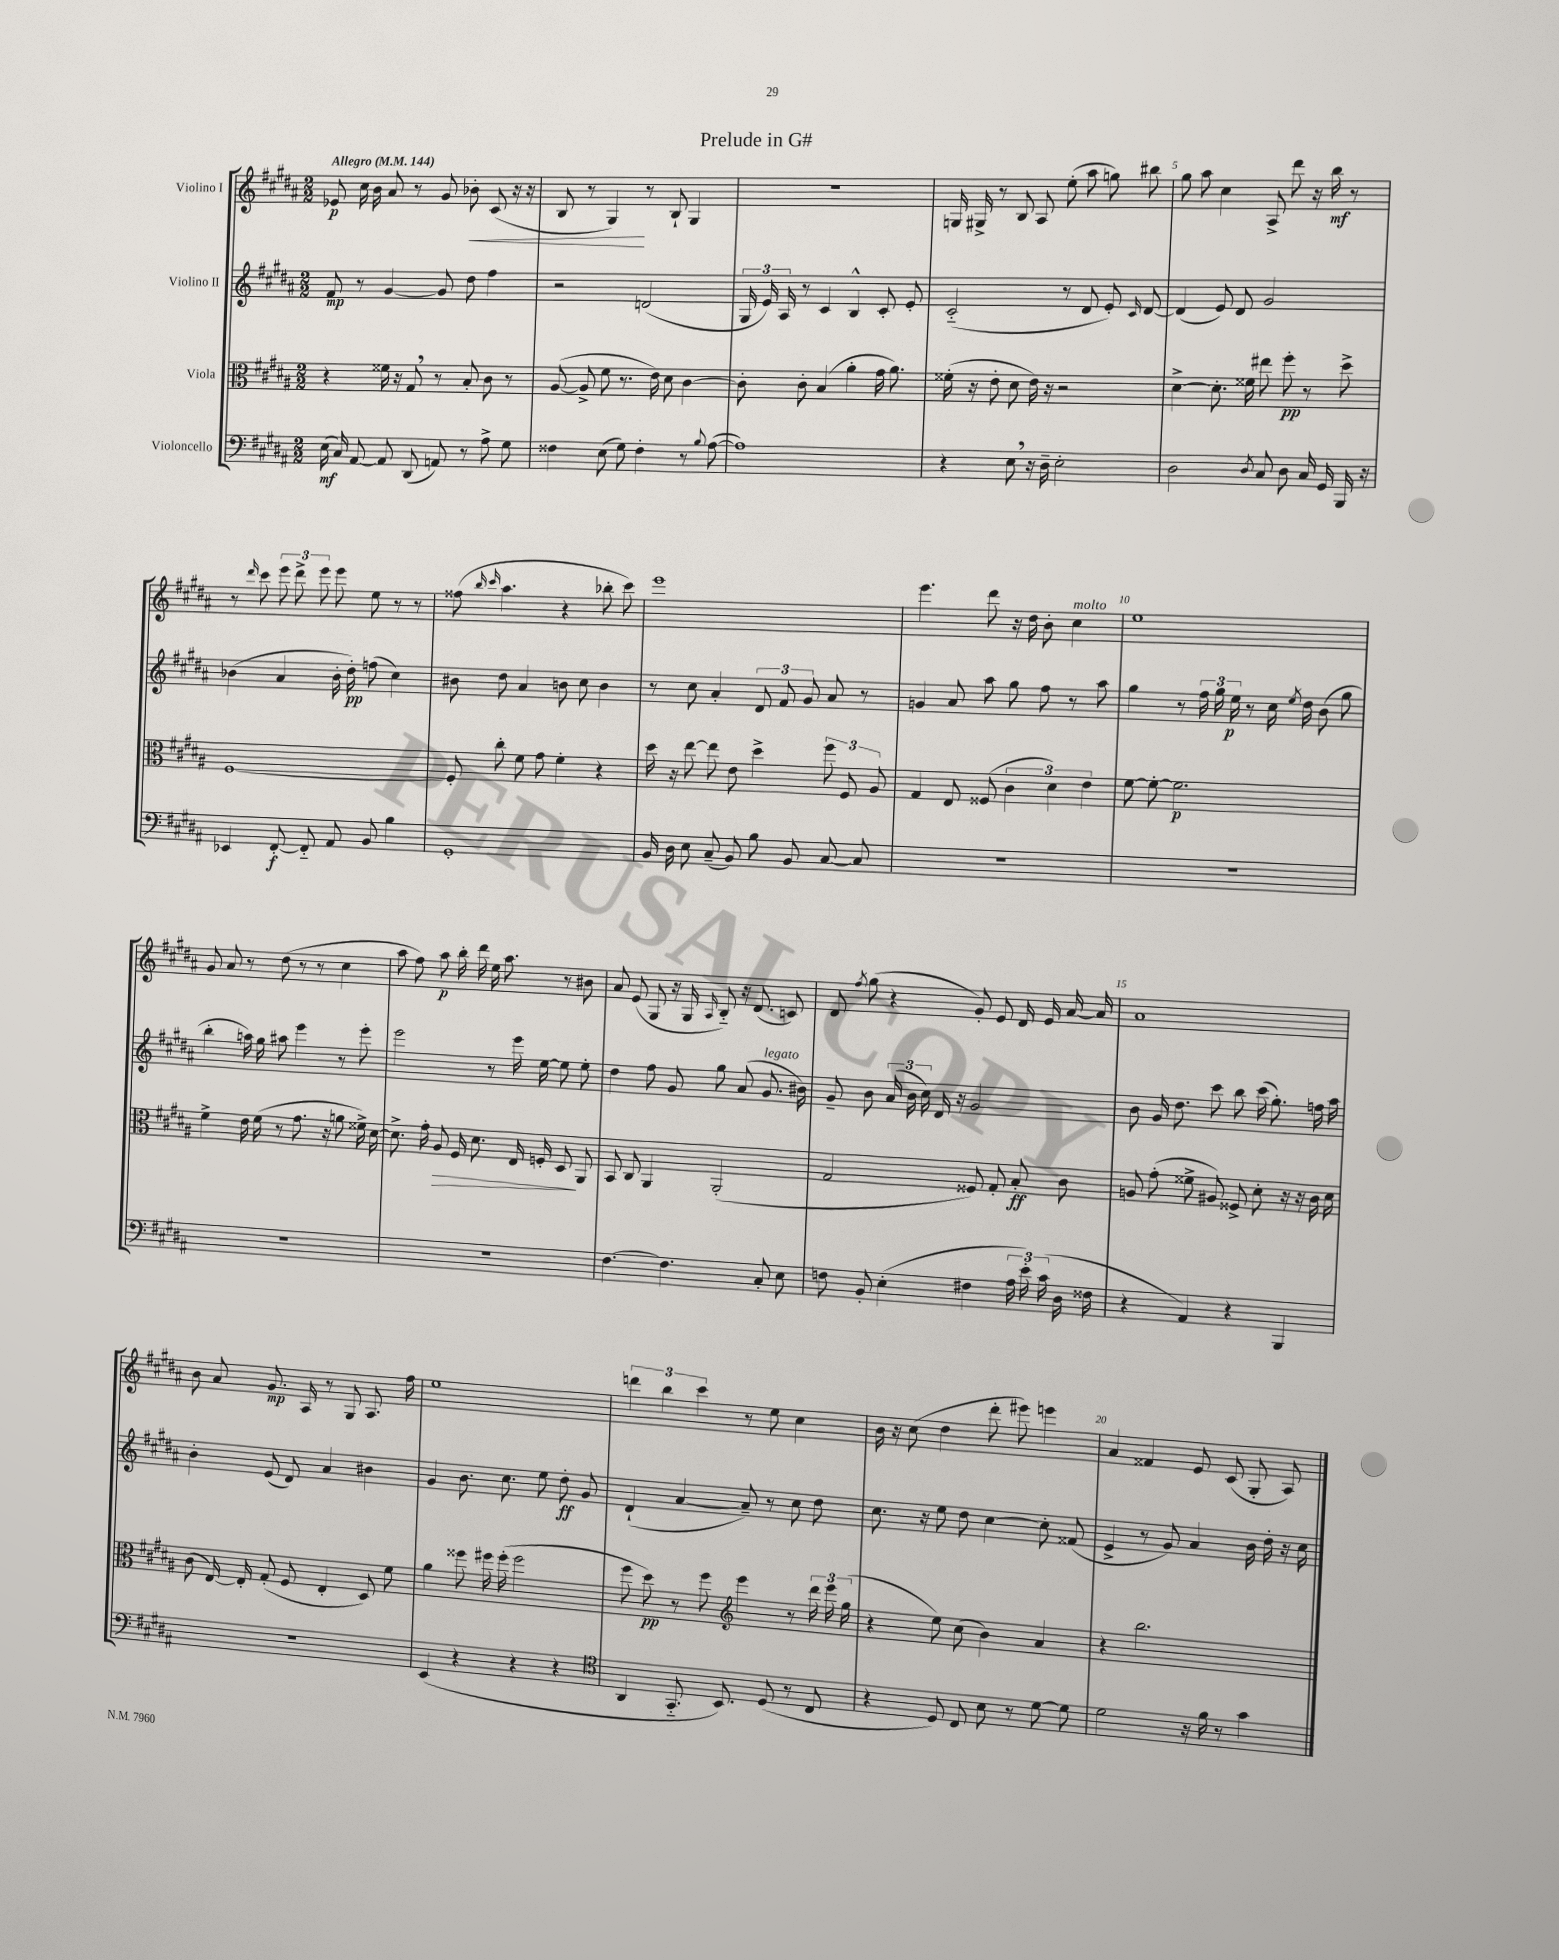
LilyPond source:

\header { title = "Prelude in G#" }
<<
\new StaffGroup <<
\new Staff = "s0" \with { instrumentName = "Violino I" } {
    \clef treble \key b \major \numericTimeSignature \time 2/2 \tempo "Allegro" 4 = 144
    \autoBeamOff ees'8\p cis''16 b'16 ais'8 r8 gis'8 bes'8-.\< cis'8( r16 r16 |
    b8 r8 gis4\!) r8 b8-! gis4 |
    R1 |
    g16 gis16-> r8 b8 ais8 e''8-.( ais''8 g''8) bis''8 |
    gis''8 ais''8 cis''4 ais8-> dis'''8 r16 b''16\mf r8 |
    r8 \grace { dis'''16 } cis'''8 \tuplet 3/2 { e'''8 dis'''8-> e'''8 } e'''8 e''8 r8 r8 |
    fisis''8( \grace { b''16 cis'''16 } ais''4. r4 bes''8-. cis'''8) |
    e'''1 |
    e'''4. dis'''8 r16 dis''16 b'8-. cis''4^\markup { \italic "molto" } |
    e''1 |
    gis'8 ais'8 r8 dis''8( r8 r8 cis''4 |
    ais''8 fis''8) ais''8\p b''16-. dis'''16 e''16 ais''8. r8 bis'8 |
    ais'8 e'8( gis8 r16 gis16 \grace { ais16 } b8-_) r16 dis'8.( c'8) |
    dis'8 \acciaccatura { fis''8 } gis''8( r4 gis'8-.) e'8 dis'16 e'16 ais'16~ ais'16 |
    ais'1 |
    b'8 ais'8 gis'8.\mp ais16 r8 gis8 ais8. fis''16 |
    e''1 |
    \tuplet 3/2 { d'''4 b''4 cis'''4 } r8 e''8 cis''4 |
    b'16 r16 cis''8( dis''4 dis'''8-. eis'''8) e'''4 |
    ais'4 fisis'4 e'8 cis'8( gis8-. ais8) \bar "|." |
}
\new Staff = "s1" \with { instrumentName = "Violino II" } {
    \clef treble \key b \major \numericTimeSignature \time 2/2
    \autoBeamOff fis'8\mp r8 gis'4~ gis'8 dis''8 fis''4 |
    r2 d'2( |
    \tuplet 3/2 { gis16 e'16) ais16 } r8 cis'4 b4-^ cis'8-. e'8-. |
    cis'2-_( r8 dis'8 e'8-.) \grace { cis'16 } dis'8~ |
    dis'4( e'8) dis'8 gis'2 |
    bes'4( ais'4 bes'16-. dis''16-.\pp) f''8( cis''4) |
    bis'8 dis''8 ais'4 b'8 cis''8 b'4 |
    r8 cis''8 ais'4-. \tuplet 3/2 { dis'8 fis'8 gis'8 } ais'8 r8 |
    g'4 ais'8 ais''8 gis''8 fis''8 r8 ais''8 |
    gis''4 r8 \tuplet 3/2 { fis''16 gis''16 e''16\p } r8 cis''16 \acciaccatura { e''8 } dis''16 b'8( gis''8 |
    b''4-. a''16) gis''16 ais''8 e'''4 r8 e'''8-. |
    e'''2 r8 e'''16 e''16~ e''8 e''8-. |
    dis''4 fis''8 gis'8 gis''8 ais'8( gis'8.^\markup { \italic "legato" } bis'16) |
    gis'8-- b'8 \tuplet 3/2 { ais'16( b'16 cis''16) } dis'16 r16 gis'2 |
    b'8 gis'16 dis''8. cis'''8 b''8 cis'''16( gis''8.-.) f''16 ais''16 |
    b'4-. e'8( dis'8) ais'4 bis'4 |
    gis'4 b'8. cis''8. e''8 dis''8-.\ff gis'8 |
    dis'4-!( ais'4~ ais'8--) r8 cis''8 dis''8 |
    cis''8. r16 e''8 dis''8 cis''4~ cis''8-. fisis'8( |
    e'4-> r8 gis'8) ais'4 b'16 dis''16-. r16 cis''16 \bar "|." |
}
\new Staff = "s2" \with { instrumentName = "Viola" } {
    \clef alto \key b \major \numericTimeSignature \time 2/2
    \autoBeamOff r4 fisis'16 r16 gis8 \breathe r8 b8-. cis'8 r8 |
    ais8~( ais8-> fis'8 r8. e'16) dis'8 cis'4~ |
    cis'8-. cis'8-. b4( ais'4-. gis'16 ais'8.) |
    fisis'16-.( r16 e'8-. dis'8 e'16) r16 r2 |
    dis'4~-> dis'8.-. fisis'16 eis''8 fis''8-.\pp r8 dis''8-> |
    fis1~ |
    fis8-. cis''8-. fis'8 gis'8 fis'4-. r4 |
    dis''16 r16 e''8~ e''8 e'8 dis''4-> \tuplet 3/2 { fis''8 fis8 ais8 } |
    gis4 e8 fisis8( \tuplet 3/2 { cis'4 dis'4) e'4 } |
    fis'8~ fis'8~-. fis'2.\p |
    fis'4-> e'16 fis'16( r8 gis'8. r16 a'8 fisis'16->) dis'16~ |
    dis'8.-> gis'16-. ais8\> fis16 dis'8. e16 f16-. dis8\! ais,8 |
    b,8 cis8 ais,4 ais,2-.( |
    gis2 fisis8) gis8-. b8-.\ff cis'8 |
    a8 gis'8-.( fisis'8-> ais8) fisis8-> dis'8-. r16 r16 cis'16 dis'16 |
    cis'8( e16~) e16-. gis8-.( fis8 e4-. dis8) fis'8 |
    ais'4 fisis''8 fis''16 fis''16-.( fis''2 |
    fis''8 dis''8\pp) r8 fis''8 \clef treble e'''4 r8 \tuplet 3/2 { dis'''16 e'''16 gis''16( } |
    r4 e''8) cis''8( b'4) ais'4 |
    r4 b''2. \bar "|." |
}
\new Staff = "s3" \with { instrumentName = "Violoncello" } {
    \clef bass \key b \major \numericTimeSignature \time 2/2
    \autoBeamOff e16\mf( cis16) ais,8~ ais,8 dis,8( a,8) r8 ais8-> gis8 |
    fisis4 e8( gis8) fisis4-. r8 \appoggiatura { b8 } ais8~( |
    ais1) |
    r4 e8 \breathe r16 dis16-- e2-. |
    dis2 \acciaccatura { dis8 } cis8 dis8 cis16 gis,16 b,,16 r16 |
    ees,4 fis,8~-.\f fis,8-_ ais,8 b,8 b4 |
    gis,1-. |
    b,16 dis16 e8 cis8--( b,8) b8 b,8 cis8~ cis8 |
    R1 |
    R1 |
    R1 |
    R1 |
    fis4.~ fis4. cis8-. e8 |
    f8 b,8-. e4-.( fis4 \tuplet 3/2 { ais16 e'16-.) cis'16( } dis16 fisis16 |
    r4 ais,4) r4 b,,4 |
    R1 |
    e,4( r4 r4 r4 |
    \clef tenor ais,4 gis,8.-_ b,8.) dis8( r8 cis8 |
    r4 dis8) cis8 b8 r8 dis'8~ dis'8 |
    dis'2 r16 fis'16 r8 gis'4 \bar "|." |
}
>>
>>
\layout { \context { \Score \override BarNumber.break-visibility = ##(#f #t #t) barNumberVisibility = #(every-nth-bar-number-visible 5) } }
